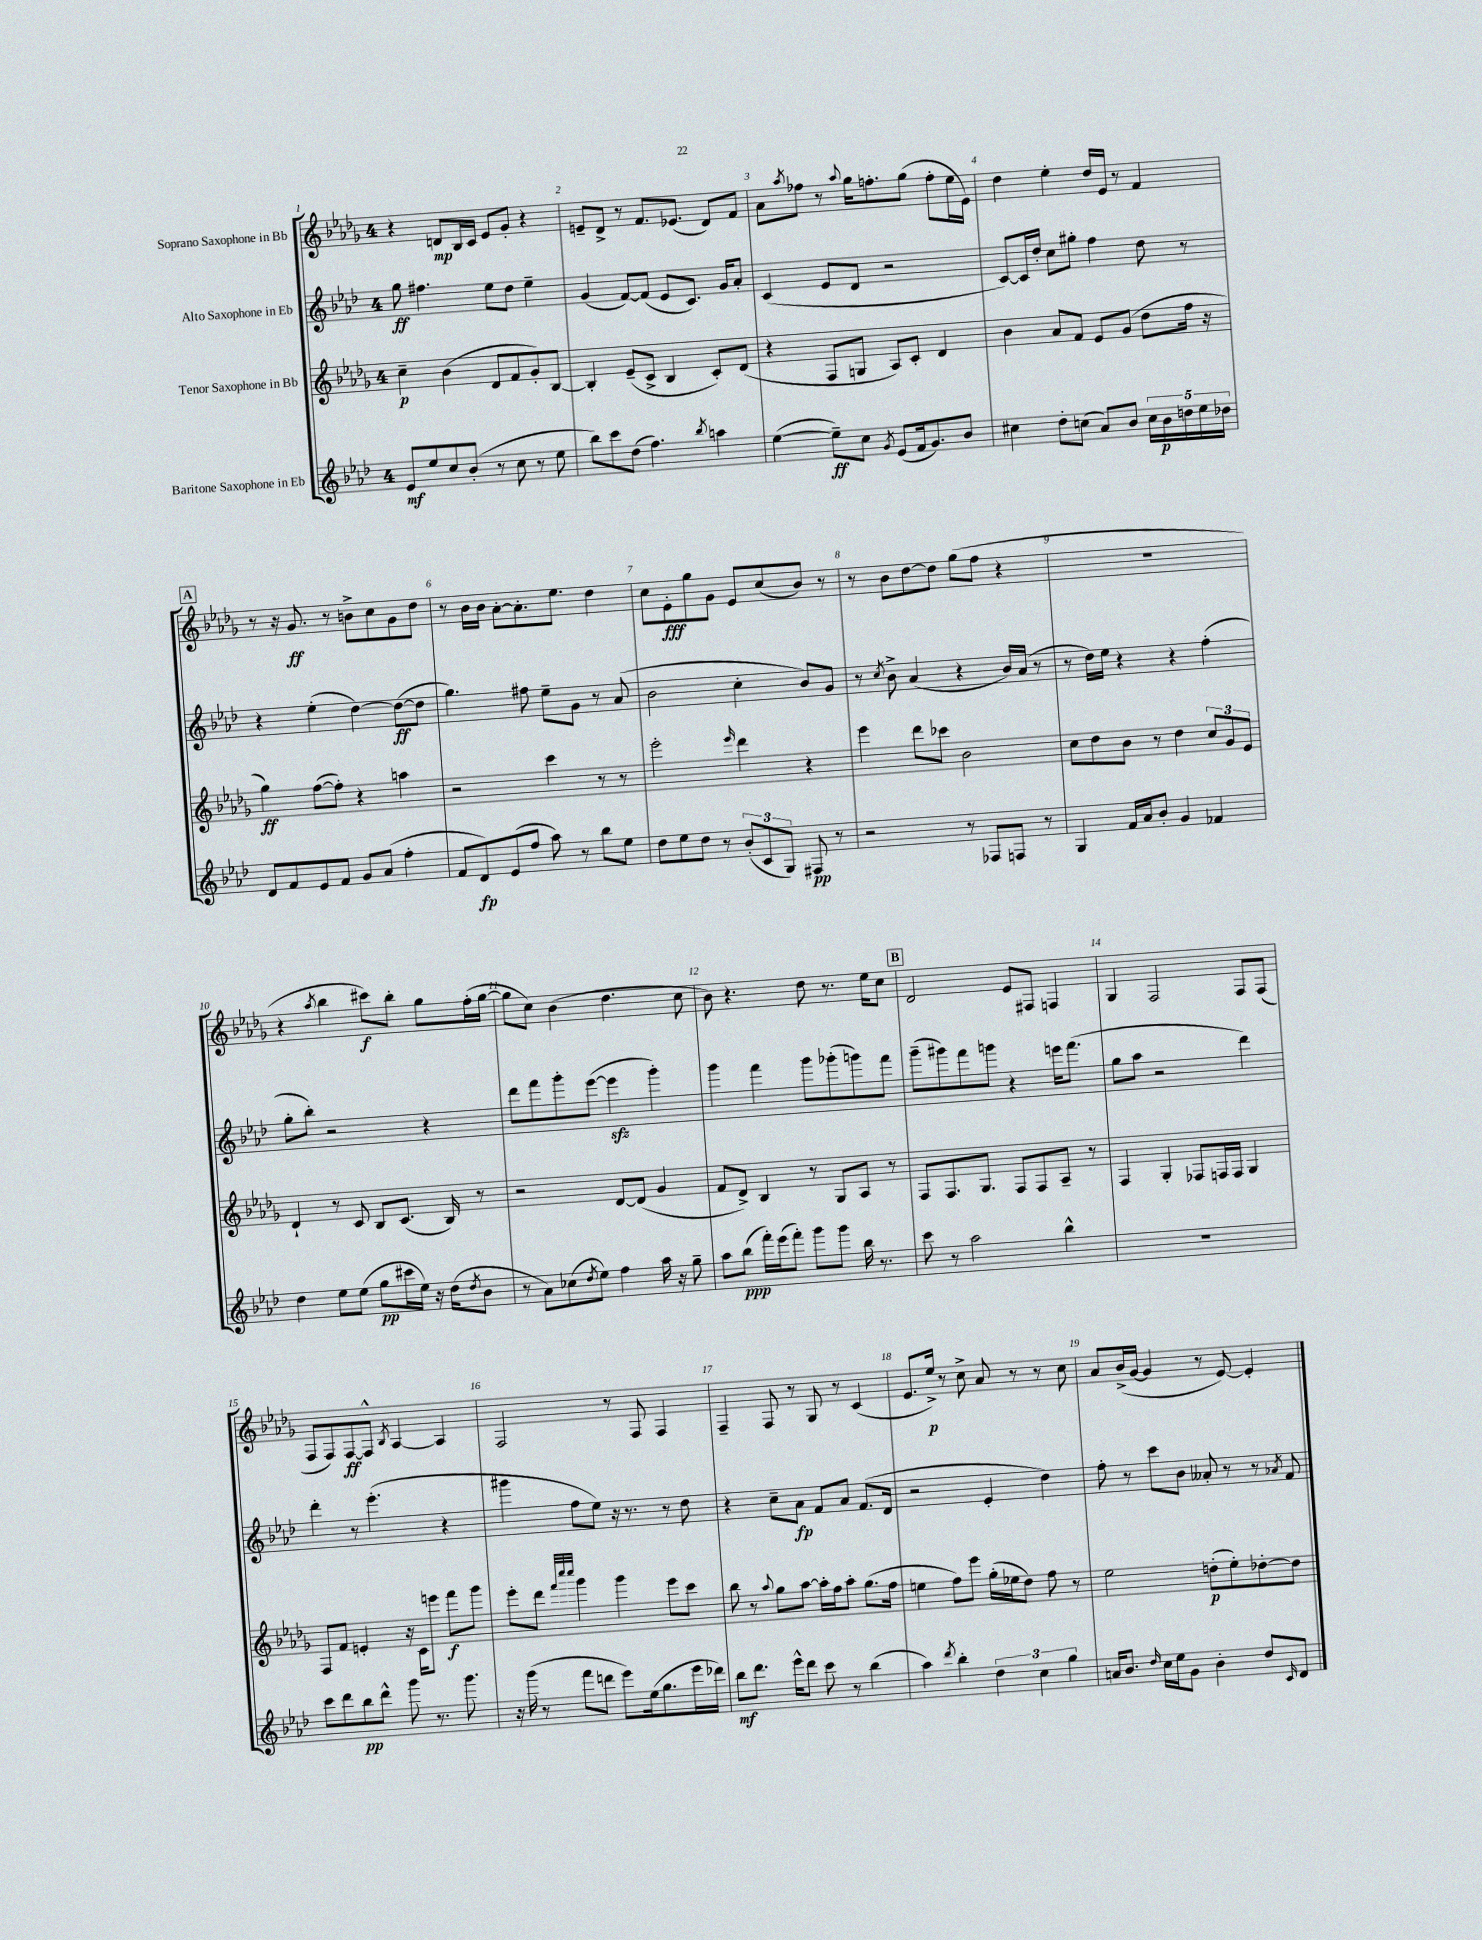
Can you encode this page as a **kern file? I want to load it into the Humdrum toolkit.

**kern	**dynam	**kern	**dynam	**kern	**dynam	**kern	**dynam
*part4	*part4	*part3	*part3	*part2	*part2	*part1	*part1
*staff4	*staff4	*staff3	*staff3	*staff2	*staff2	*staff1	*staff1
*I"Baritone Saxophone in Eb	*	*I"Tenor Saxophone in Bb	*	*I"Alto Saxophone in Eb	*	*I"Soprano Saxophone in Bb	*
*clefG2	*	*clefG2	*	*clefG2	*	*clefG2	*
*k[b-e-a-d-]	*	*k[b-e-a-d-g-]	*	*k[b-e-a-d-]	*	*k[b-e-a-d-g-]	*
*M4/4	*	*M4/4	*	*M4/4	*	*M4/4	*
=1	=1	=1	=1	=1	=1	=1	=1
8e-/L	mf	4cc~\	p	8gg\	ff	4r	.
8ee-/	.	.	.	4.ff#X\	.	.	.
8cc/	.	(4b-\	.	.	.	8dn/L	mp
(8b-'/J	.	.	.	.	.	16B-/L	.
.	.	.	.	.	.	16c/JJ	.
8r	.	8d-/L	.	8ee-\L	.	8e-/L	.
8cc\	.	8f/	.	8dd-\J	.	8g-'/J	.
8r	.	8g-'/)	.	4ee-~\	.	4r	.
8ee-\	.	[8B-/J	.	.	.	.	.
=2	=2	=2	=2	=2	=2	=2	=2
8bb-\L)	.	4B-'/]	.	(4g/	.	8en~/L	.
8ccc\	.	.	.	.	.	8d-^/J	.
(8dd-\J	.	(8e-~/L	.	[8f/L)	.	8r	.
4.ff\)	.	8c^/J	.	(8f/J]	.	8.f/L	.
.	.	4B-/	.	8e-/L	.	.	.
.	.	.	.	.	.	(8.e-X/J	.
.	.	.	.	8.c/J)	.	.	.
8qbb-/	.	.	.	.	.	.	.
4aan\	.	8c'/L)	.	.	.	8d-/L)	.
.	.	.	.	16g/KL	.	.	.
.	.	(8d-/J	.	8a-'/J	.	8f/J	.
=3	=3	=3	=3	=3	=3	=3	=3
([4ee-\	.	4r	.	(4c/	.	8a-\L	.
.	.	.	.	.	.	8qaa-/	.
.	.	.	.	.	.	8ff-X\J	.
8ee-~\L])	ff	8F/L	.	8e-/L	.	8r	.
.	.	.	.	.	.	8qqaa-/	.
8cc\J	.	8Gn/J	.	8d-/J	.	16gg-\KL	.
.	.	.	.	.	.	8.ffn'\	.
8qg/	.	.	.	.	.	.	.
(8e-/L	.	8A-/L)	.	2r	.	.	.
16f/k	.	8c'/J	.	.	.	(8gg-\J	.
8.g/)	.	.	.	.	.	.	.
.	.	4d-/	.	.	.	8ff'\L	.
8b-/J	.	.	.	.	.	16ee-\L	.
.	.	.	.	.	.	16e-\JJ)	.
=4	=4	=4	=4	=4	=4	=4	=4
4cc#X\	.	4b-\	.	[8c/L)	.	4dd-\	.
.	.	.	.	16c/L]	.	.	.
.	.	.	.	16dd-'/JJ	.	.	.
8dd-'\L	.	8a-/L	.	8cc\L	.	4ee-'\	.
(8ccn\J	.	8f/J	.	8gg#X'\J	.	.	.
8a-/L)	.	8e-/L	.	4ff\	.	16dd-/LL	.
.	.	.	.	.	.	16e-/JJ	.
8b-/J	.	(8g-/J	.	.	.	8r	.
20cc\LL	.	8dd-\L	.	8dd-\	.	4f/	.
20b-\	p	.	.	.	.	.	.
20ddn\	.	.	.	.	.	.	.
.	.	16ff\Jk	.	8r	.	.	.
20ee-\	.	.	.	.	.	.	.
.	.	16r	.	.	.	.	.
20dd-X\JJ	.	.	.	.	.	.	.
!!LO:LB:g=z
!!LO:REH:place=s1:t=A
=5	=5	=5	=5	=5	=5	=5	=5
8d-/L	.	4gg-\)	ff	4r	.	8r	.
8f/	.	.	.	.	.	16r	.
.	.	.	.	.	.	8.g-/	ff
8e-/	.	([8ff\L	.	(4ee-'\	.	.	.
8f/J	.	8ff'\J])	.	.	.	8r	.
8g/L	.	4r	.	[4dd-\)	.	8bn^\L	.
(8a-/J	.	.	.	.	.	8cc\	.
4ff'\	.	4aan\	.	(8dd-\L_	ff	8g-\	.
.	.	.	.	8dd-\J]	.	8dd-\J	.
=6	=6	=6	=6	=6	=6	=6	=6
8f/L	.	2r	.	4.gg\)	.	8r	.
8d-/)	fp	.	.	.	.	16b-\LL	.
.	.	.	.	.	.	16b-\JJ	.
(8e-/	.	.	.	.	.	[8a-'\L	.
8ff/J	.	.	.	8ff#X\	.	8.a-'\]	.
8aa-\)	.	4ccc\	.	8ee-~\L	.	.	.
.	.	.	.	.	.	8.ee-\J	.
8r	.	.	.	8g\J	.	.	.
8bb-\L	.	8r	.	8r	.	4dd-\	.
8ee-\J	.	8r	.	(8a-/	.	.	.
=7	=7	=7	=7	=7	=7	=7	=7
8dd-\L	.	2eee-'\	.	2b-\	.	8cc\L	.
8ee-\	.	.	.	.	.	8e-'\	fff
8dd-\J	.	.	.	.	.	8gg-\	.
8r	.	.	.	.	.	8g-\J	.
.	.	16qqeee-/	.	.	.	.	.
(12b-'/L	.	4ddd-\	.	4cc'\	.	8e-/L	.
12c/	.	.	.	.	.	.	.
.	.	.	.	.	.	(8cc/	.
12G/J)	.	.	.	.	.	.	.
8F#X/	pp	4r	.	8b-/L)	.	8b-/J)	.
8r	.	.	.	8g/J	.	8r	.
=8	=8	=8	=8	=8	=8	=8	=8
2r	.	4eee-\	.	8r	.	8r	.
.	.	.	.	8qcc/	.	.	.
.	.	.	.	8b-^\	.	8b-\L	.
.	.	8ddd-\L	.	(4a-/	.	[8dd-\	.
.	.	8ccc-X\J	.	.	.	8dd-\J]	.
8r	.	2b-\	.	4r	.	(8gg-\L	.
8F-X/L	.	.	.	.	.	8ff\J	.
8Fn/J	.	.	.	16b-/LL)	.	4r	.
.	.	.	.	(16a-/JJ	.	.	.
8r	.	.	.	8r	.	.	.
=9	=9	=9	=9	=9	=9	=9	=9
4G/	.	8cc\L	.	8r	.	1r	.
.	.	8dd-\	.	16dd-\LL)	.	.	.
.	.	.	.	16ee-\JJ	.	.	.
16f/LL	.	8b-\J	.	4r	.	.	.
16a-/J	.	.	.	.	.	.	.
8b-'/J	.	8r	.	.	.	.	.
4g/	.	4dd-\	.	4r	.	.	.
4f-X/	.	12cc/L	.	(4ff'\	.	.	.
.	.	12g-/	.	.	.	.	.
.	.	12e-/J	.	.	.	.	.
!!LO:LB:g=z
=10	=10	=10	=10	=10	=10	=10	=10
4dd-\	.	4d-`/	.	8gg'\L	.	4r	.
.	.	.	.	8bb-'\J)	.	.	.
.	.	.	.	.	.	8qaa-/	.
8ee-\L	.	8r	.	2r	.	4bb-\	.
(8ee-\J	.	8c/	.	.	.	.	.
8gg\L	pp	8B-/L	.	.	.	8ccc#X\L)	f
16ccc#X\L	.	(8.c/J	.	.	.	8bb-'\J	.
16ee-\JJ)	.	.	.	.	.	.	.
16r	.	.	.	4r	.	8gg-\L	.
(16dd-\KL	.	16B-/)	.	.	.	.	.
8qdd-/	.	.	.	.	.	.	.
8b-\J	.	8r	.	.	.	(16ff'\L	.
.	.	.	.	.	.	[16gg-\JJ	.
=11	=11	=11	=11	=11	=11	=11	=11
8r	.	2r	.	8ddd-\L	.	8gg-\L]	.
8a-\L)	.	.	.	8fff\	.	8cc\J)	.
(8cc-X\	.	.	.	8ggg'\	.	(4b-\	.
8qdd-/	.	.	.	.	.	.	.
8ee-\J)	.	.	.	([8eee-\J	.	.	.
4ff\	.	[8d-/L	.	4eee-zz\]	.	4.dd-\	.
.	.	(8d-/J]	.	.	.	.	.
16aa-\	.	4g-/	.	4ggg'\)	.	.	.
16r	.	.	.	.	.	.	.
8gg~\	.	.	.	.	.	8cc\	.
=12	=12	=12	=12	=12	=12	=12	=12
8aa-\L	.	8f/L	.	4ggg\	.	8b-\)	.
(8bb-\J	ppp	8d-^/J)	.	.	.	4.r	.
16fff'\LL)	.	4B-/	.	4fff\	.	.	.
(16eee-\J	.	.	.	.	.	.	.
8fff'\J)	.	.	.	.	.	.	.
8ggg\L	.	8r	.	8ggg\L	.	8dd-\	.
8ggg\J	.	8G-/L	.	(8ggg-X'\	.	8.r	.
16bb-\	.	8A-/J	.	8gggn\)	.	.	.
8.r	.	.	.	.	.	16ee-\KL	.
.	.	8r	.	8fff\J	.	8cc\J	.
!!LO:REH:place=s1:t=B
=13	=13	=13	=13	=13	=13	=13	=13
8ccc\	.	8F/L	.	(8ggg~\L	.	2d-/	.
8r	.	8.F/	.	8ggg#X\)	.	.	.
2aa-\	.	.	.	8fff\	.	.	.
.	.	8.G-/J	.	.	.	.	.
.	.	.	.	8gggn\J	.	.	.
.	.	8F/L	.	4r	.	8e-/L	.
.	.	8F/	.	.	.	8F#X/J	.
4bb-^^\	.	8A-~/J	.	16eeen\KL	.	4Fn/	.
.	.	.	.	(8.fff\J	.	.	.
.	.	8r	.	.	.	.	.
=14	=14	=14	=14	=14	=14	=14	=14
1r	.	4F/	.	8gg\L	.	4G-/	.
.	.	.	.	8aa-\J	.	.	.
.	.	4G-'/	.	2r	.	2F/	.
.	.	8F-X/L	.	.	.	.	.
.	.	16Fn/L	.	.	.	.	.
.	.	16F/JJ	.	.	.	.	.
.	.	4G-/	.	4ddd-\)	.	8F/L	.
.	.	.	.	.	.	(8F/J	.
!!LO:LB:g=z
=15	=15	=15	=15	=15	=15	=15	=15
8ccc\L	.	8F/L	.	4ddd-'\	.	8F/L	.
8ddd-\	.	8f/J	.	.	.	8F/)	.
8bb-\	pp	4en'/	.	8r	.	[8F/	ff
8ddd-^^\J	.	.	.	(4.eee-'\	.	8F^^/J]	.
.	.	.	.	.	.	8qB-/	.
8ggg\	.	16r	.	.	.	[4A-/	.
.	.	16c\KL	.	.	.	.	.
8.r	.	8eeen\J	.	.	.	.	.
.	.	8fff\L	f	4r	.	4A-/]	.
8.ggg\	.	.	.	.	.	.	.
.	.	8ggg-\J	.	.	.	.	.
=16	=16	=16	=16	=16	=16	=16	=16
16r	.	8eee-'\L	.	4ggg#X\	.	2F/	.
(16ggg\	.	.	.	.	.	.	.
8r	.	8ddd-\J	.	.	.	.	.
.	.	32qqfff/LLL	.	.	.	.	.
.	.	32qqcccc/	.	.	.	.	.
.	.	32qqcccc/JJJ	.	.	.	.	.
8fff\L	.	4ggg-\	.	8ff\L	.	.	.
8dddn\J	.	.	.	8ee-\J)	.	.	.
8eee-\L)	.	4ggg-\	.	16r	.	8r	.
.	.	.	.	8.r	.	.	.
(16ee-\k	.	.	.	.	.	8F/	.
8.gg\	.	.	.	.	.	.	.
.	.	8eee-\L	.	8r	.	4F/	.
16eee-\L	.	8ccc\J	.	8dd-\	.	.	.
16ddd-X\JJ)	.	.	.	.	.	.	.
=17	=17	=17	=17	=17	=17	=17	=17
8bb-\L	mf	8bb-\	.	4r	.	4F~/	.
8.ddd-\J	.	8r	.	.	.	.	.
.	.	8qqaa-/	.	.	.	.	.
.	.	8gg-\L	.	8cc~\L	.	8F/	.
16eee-^^\KL	.	.	.	.	.	.	.
8ddd-\J	.	[8aa-\J	.	8a-\J	fp	8r	.
8ccc\	.	16aa-'\LL]	.	8f/L	.	8G-/	.
.	.	16ff\J	.	.	.	.	.
8r	.	8aa-'\J	.	8a-/J	.	8r	.
(4bb-\	.	(8.gg-\L	.	(8.f/L	.	(4c/	.
.	.	16ff\Jk	.	16d-/Jk	.	.	.
=18	=18	=18	=18	=18	=18	=18	=18
4aa-\)	.	4een\	.	2r	.	8.e-/L	.
.	.	.	.	.	.	16ee-^/Jk)	p
8qddd-/	.	.	.	.	.	.	.
4bb-'\	.	8ff\L)	.	.	.	8r	.
.	.	8eee-\J	.	.	.	8cc^\	.
6dd-\	.	(16gg-'\LL	.	4e-'/	.	8a-/	.
.	.	16ee-X\J	.	.	.	.	.
.	.	8dd-\J)	.	.	.	8r	.
6cc\	.	.	.	.	.	.	.
.	.	8ff\	.	4dd-\)	.	8r	.
6gg\	.	.	.	.	.	.	.
.	.	8r	.	.	.	8cc\	.
=19	=19	=19	=19	=19	=19	=19	=19
16an/KL	.	2ee-\	.	8ff'\	.	8a-/L	.
8.b-/J	.	.	.	.	.	.	.
.	.	.	.	8r	.	(16b-^/L	.
.	.	.	.	.	.	[16g-/JJ	.
16qqdd-/	.	.	.	.	.	.	.
16cc\LL	.	.	.	8ccc\L	.	4g-/]	.
16ee-\J	.	.	.	.	.	.	.
8g\J	.	.	.	8b-\J	.	.	.
4b-'\	.	(8ddn'\L	p	8a--X'/	.	8r	.
.	.	8ee-'\)	.	8r	.	[8e-/)	.
8dd-/L	.	[8dd-X'\	.	8r	.	4e-'/]	.
16qqc/	.	.	.	8qa-X/	.	.	.
8d-/J	.	8dd-\J]	.	8f/	.	.	.
==	==	==	==	==	==	==	==
*-	*-	*-	*-	*-	*-	*-	*-
